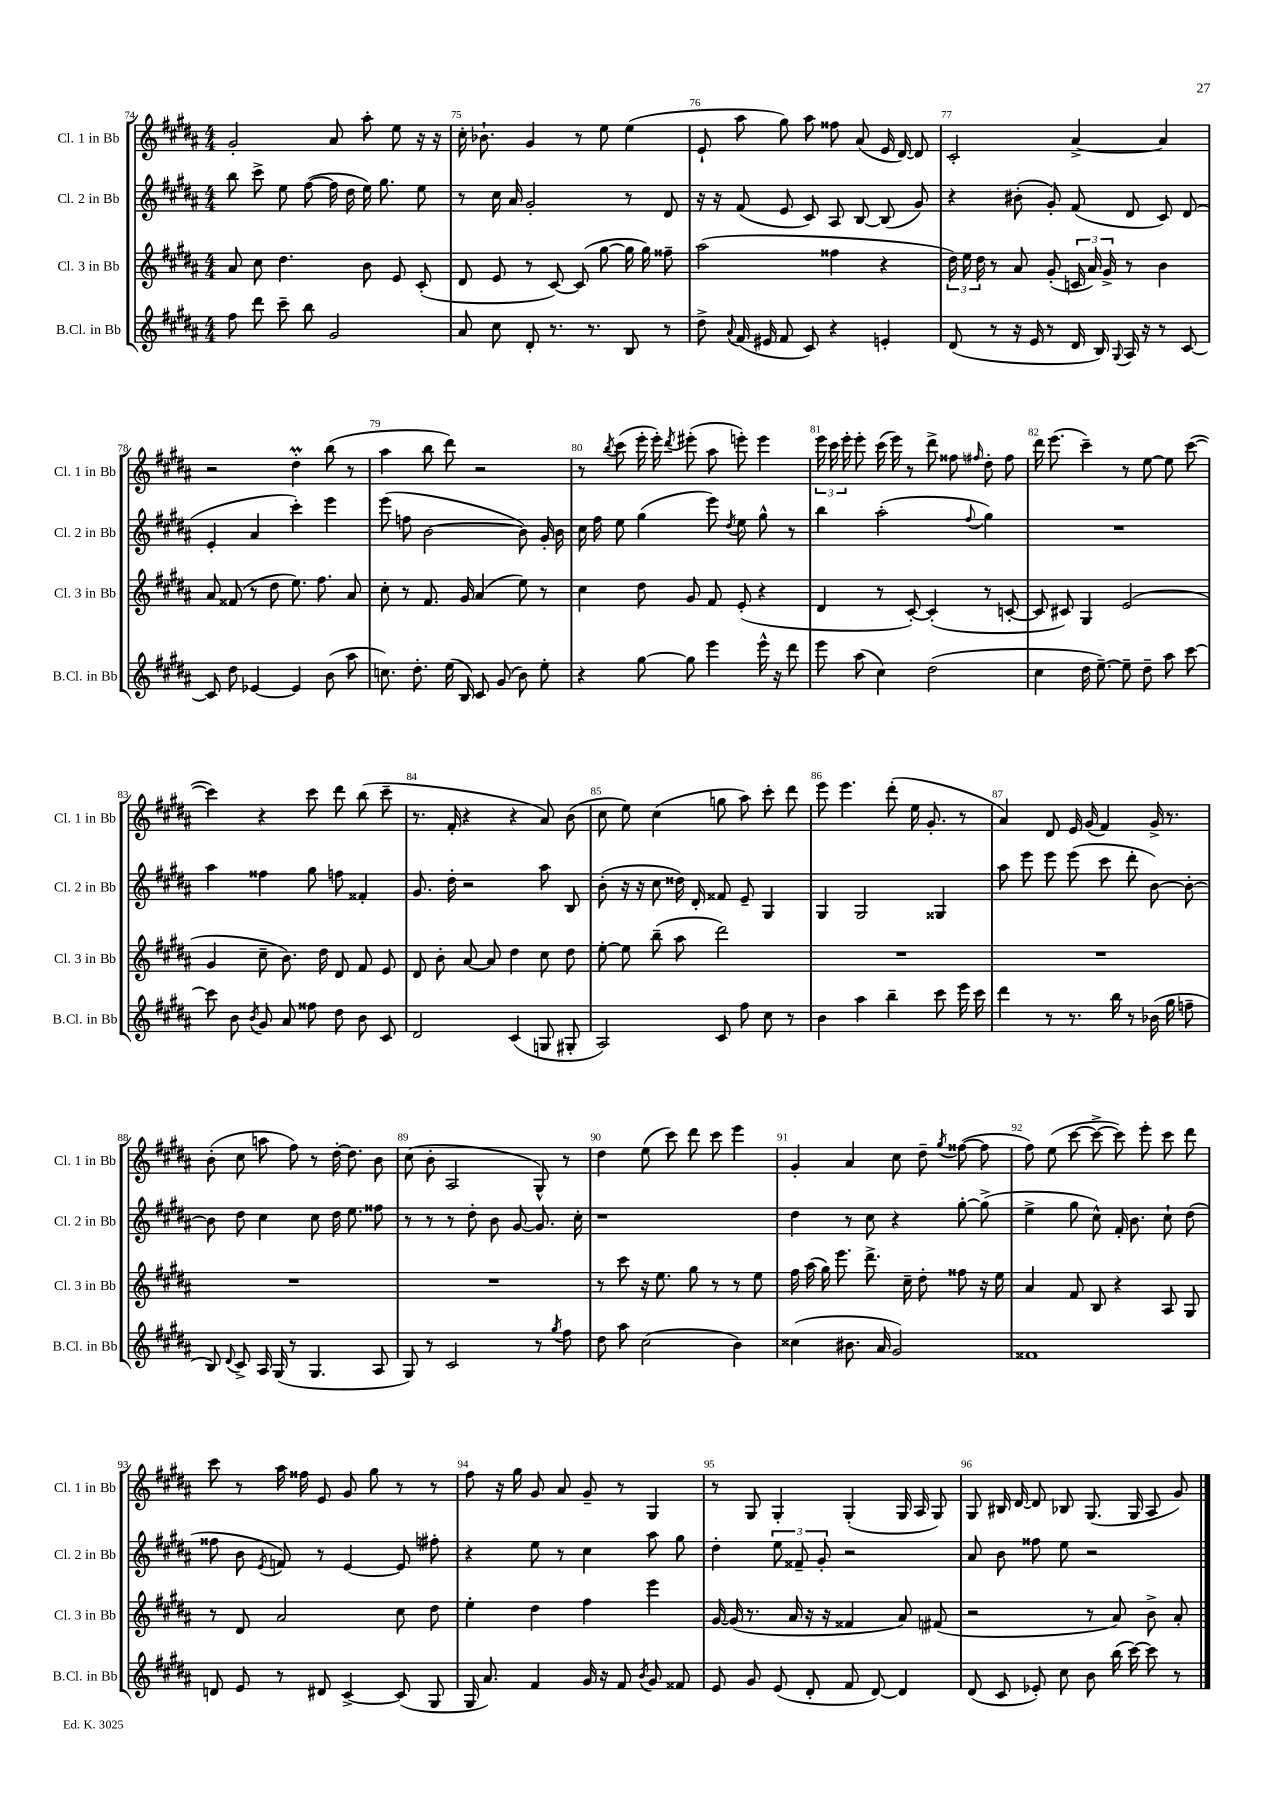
<<
\new StaffGroup <<
\new Staff = "s0" \with { instrumentName = "Cl. 1 in Bb" shortInstrumentName = "Cl. 1 in Bb" } {
    \clef treble \key b \major \numericTimeSignature \time 4/4
    \autoBeamOff gis'2-. ais'8 ais''8-. e''8 r16 r16 |
    cis''16-. bes'8.-! gis'4 r8 e''8 e''4( |
    e'8-! ais''8 gis''8) ais''8 fisis''8 ais'8( e'16 dis'16~) dis'8 |
    cis'2-. ais'4~-> ais'4 |
    r2 dis''4-.\prall b''8( r8 |
    ais''4 b''8 dis'''8) r2 |
    r8 \acciaccatura { b''8 } cis'''8( e'''16-. e'''16-.) \acciaccatura { dis'''8 } eis'''8-.( ais''8 e'''8-.) e'''4 |
    \tuplet 3/2 { e'''16 cis'''16 e'''16-. } e'''8-. cis'''16( e'''16) r8 dis'''8-> fisis''8 \grace { fis''16 } dis''8-. fis''8 |
    dis'''16 e'''8.( cis'''4--) r8 e''8~ e''8 cis'''8~( |
    cis'''4) r4 cis'''8 dis'''8 b''8( cis'''8-- |
    r8. fis'16-. r4 r4 ais'8) b'8( |
    cis''8 e''8) cis''4( g''8 ais''8) cis'''8-. dis'''8 |
    e'''8 e'''4. dis'''8-.( e''16 gis'8.-. r8 |
    ais'4) dis'8 e'16 gis'16( fis'4) gis'16-> r8. |
    b'8-.( cis''8 a''8 fis''8) r8 dis''16~-. dis''8. b'8 |
    cis''8( b'8-. ais2 gis8-^) r8 |
    dis''4 e''8( cis'''8) dis'''8 cis'''8 e'''4 |
    gis'4-. ais'4 cis''8 dis''8-- \acciaccatura { gis''8 } fisis''8~( fisis''8 |
    fis''8) e''8( cis'''8~ cis'''8~-> cis'''8) e'''8-. cis'''8 dis'''8 |
    cis'''8 r8 ais''16 fisis''16 e'8 gis'8 gis''8 r8 r8 |
    fis''8 r16 gis''16 gis'8 ais'8 gis'8-- r8 gis4 |
    r8 gis8 gis4-. gis4-.( gis16 ais16 gis8) |
    gis8 bis16 dis'16~ dis'8 bes8 gis8.( gis16 ais8 gis'8) \bar "|." |
}
\new Staff = "s1" \with { instrumentName = "Cl. 2 in Bb" shortInstrumentName = "Cl. 2 in Bb" } {
    \clef treble \key b \major \numericTimeSignature \time 4/4
    \autoBeamOff b''8 cis'''8-> e''8 fis''8~( fis''16 dis''16 e''16) gis''8. e''8 |
    r8 cis''16 ais'16 gis'2-. r8 dis'8 |
    r16 r16 fis'8( e'8 cis'8) ais8 b8~ b8( gis'8) |
    r4 bis'8-.( gis'8-.) fis'8( dis'8 cis'8) dis'8( |
    e'4-. ais'4 cis'''4-.) e'''4 |
    e'''8( f''8 b'2~ b'8) gis'16-. b'16 |
    cis''16 fis''16 e''8 gis''4( e'''8) \acciaccatura { dis''8 } e''8 gis''8-^ r8 |
    b''4 ais''2-.( \appoggiatura { fis''8 } gis''4) |
    R1 |
    ais''4 fisis''4 gis''8 f''8 fisis'4-. |
    gis'8. dis''16-. r2 ais''8 b8 |
    b'8-.( r16 r16 cis''8 disis''16) dis'16-. fisis'8 e'8-- gis4 |
    gis4 gis2 gisis4 |
    ais''8 e'''8 e'''8 e'''8( cis'''8 dis'''8-. b'8~) b'8~-. |
    b'8 dis''8 cis''4 cis''8 dis''16 e''8. fisis''8 |
    r8 r8 r8 dis''8-. b'8 gis'8~ gis'8. cis''16-. |
    r1 |
    dis''4 r8 cis''8 r4 gis''8~-. gis''8->( |
    e''4-> gis''8 cis''8-^) fis'16-. b'8. cis''8-! dis''8( |
    fisis''8 b'8 \acciaccatura { e'8 } f'8) r8 e'4~ e'8 fis''8-. |
    r4 e''8 r8 cis''4 ais''8 gis''8 |
    dis''4-. \tuplet 3/2 { e''8 fisis'8-- gis'8-. } r2 |
    ais'8 b'8 fisis''8 e''8 r2 \bar "|." |
}
\new Staff = "s2" \with { instrumentName = "Cl. 3 in Bb" shortInstrumentName = "Cl. 3 in Bb" } {
    \clef treble \key b \major \numericTimeSignature \time 4/4
    \autoBeamOff ais'8 cis''8 dis''4. b'8 e'8 cis'8-.( |
    dis'8 e'8 r8 cis'8~) cis'8( gis''8~ gis''16 gis''16) fisis''8-- |
    ais''2( fisis''4 r4 |
    \tuplet 3/2 { dis''16) e''16 dis''16 } r8 ais'8 gis'8-.( \tuplet 3/2 { c'16 ais'16) gis'16-> } r8 b'4 |
    ais'8 fisis'8( r8 dis''8 e''8.) fis''8. ais'8 |
    cis''8-. r8 fis'8. gis'16 ais'4( e''8) r8 |
    cis''4 dis''8 gis'8 fis'8 e'8-.( r4 |
    dis'4 r8 cis'8~-.) cis'4-.( r8 c'8~-. |
    c'8 cis'8) gis4 e'2( |
    gis'4 cis''8-- b'8.) dis''16 dis'8 fis'8 e'8 |
    dis'8 b'8-. ais'8~ ais'8 dis''4 cis''8 dis''8 |
    e''8~-. e''8 b''8--( ais''8 dis'''2) |
    R1 |
    R1 |
    R1 |
    R1 |
    r8 cis'''8 r16 e''8. gis''8 r8 r8 e''8 |
    fis''16 ais''16( gis''16) e'''8. dis'''8.-> cis''16-- dis''8-. fisis''8 r16 e''16 |
    ais'4 fis'8 b8 r4 ais8 gis8 |
    r8 dis'8 ais'2 cis''8 dis''8 |
    e''4-. dis''4 fis''4 e'''4 |
    gis'16~ gis'16( r8. ais'16 r16 r16 fisis'4 ais'8) fis'8( |
    r2 r8 ais'8) b'8-> ais'8-. \bar "|." |
}
\new Staff = "s3" \with { instrumentName = "B.Cl. in Bb" shortInstrumentName = "B.Cl. in Bb" } {
    \clef treble \key b \major \numericTimeSignature \time 4/4
    \autoBeamOff fis''8 dis'''8 cis'''8-- b''8 gis'2 |
    ais'8 cis''8 dis'8-. r8. r8. b8 r8 |
    dis''8-> \appoggiatura { ais'8 } fis'16( eis'16 fis'8 cis'8) r4 e'4-. |
    dis'8( r8 r16 e'16 r8 dis'16 b16) \appoggiatura { gis8 } ais16 r16 r8 cis'8~ |
    cis'8 dis''8 ees'4~ ees'4 b'8( ais''8 |
    c''8.) dis''8.-. e''16( b16) cis'8 gis'8( b'8) e''8-. |
    r4 gis''8~ gis''8 e'''4 e'''16-^ r16 dis'''8 |
    e'''8 ais''8( cis''4) dis''2( |
    cis''4 dis''16 e''8.~--) e''8-- dis''8-- ais''8 cis'''8~ |
    cis'''8 b'8 \acciaccatura { b'8 } gis'8 ais'8 fisis''8 dis''8 b'8 cis'8 |
    dis'2 cis'4( g8 gis8-. |
    ais2) cis'8 fis''8 cis''8 r8 |
    b'4 ais''4 b''4-- cis'''8 e'''16 cis'''16 |
    dis'''4 r8 r8. b''16 r8 bes'16( gis''16 f''8-- |
    b8) \appoggiatura { dis'8 } cis'8-> ais16 gis16( r8 gis4. ais8 |
    gis8) r8 cis'2 r8 \acciaccatura { gis''8 } fis''8 |
    dis''8 ais''8 cis''2( b'4) |
    cisis''4( bis'8. ais'16 gis'2) |
    fisis'1 |
    d'8 e'8 r8 dis'8 cis'4~-> cis'8( gis8 |
    gis16 ais'8.) fis'4 gis'16 r16 fis'8 \acciaccatura { b'8 } gis'8 fisis'8 |
    e'8 gis'8 e'8( dis'8-. fis'8 dis'8~) dis'4 |
    dis'8( cis'8 ees'8-.) cis''8 b'8 b''16( cis'''16~) cis'''8 r8 \bar "|." |
}
>>
>>
\layout { \context { \Score currentBarNumber = #74 \override BarNumber.break-visibility = ##(#f #t #t) barNumberVisibility = #all-bar-numbers-visible } }
